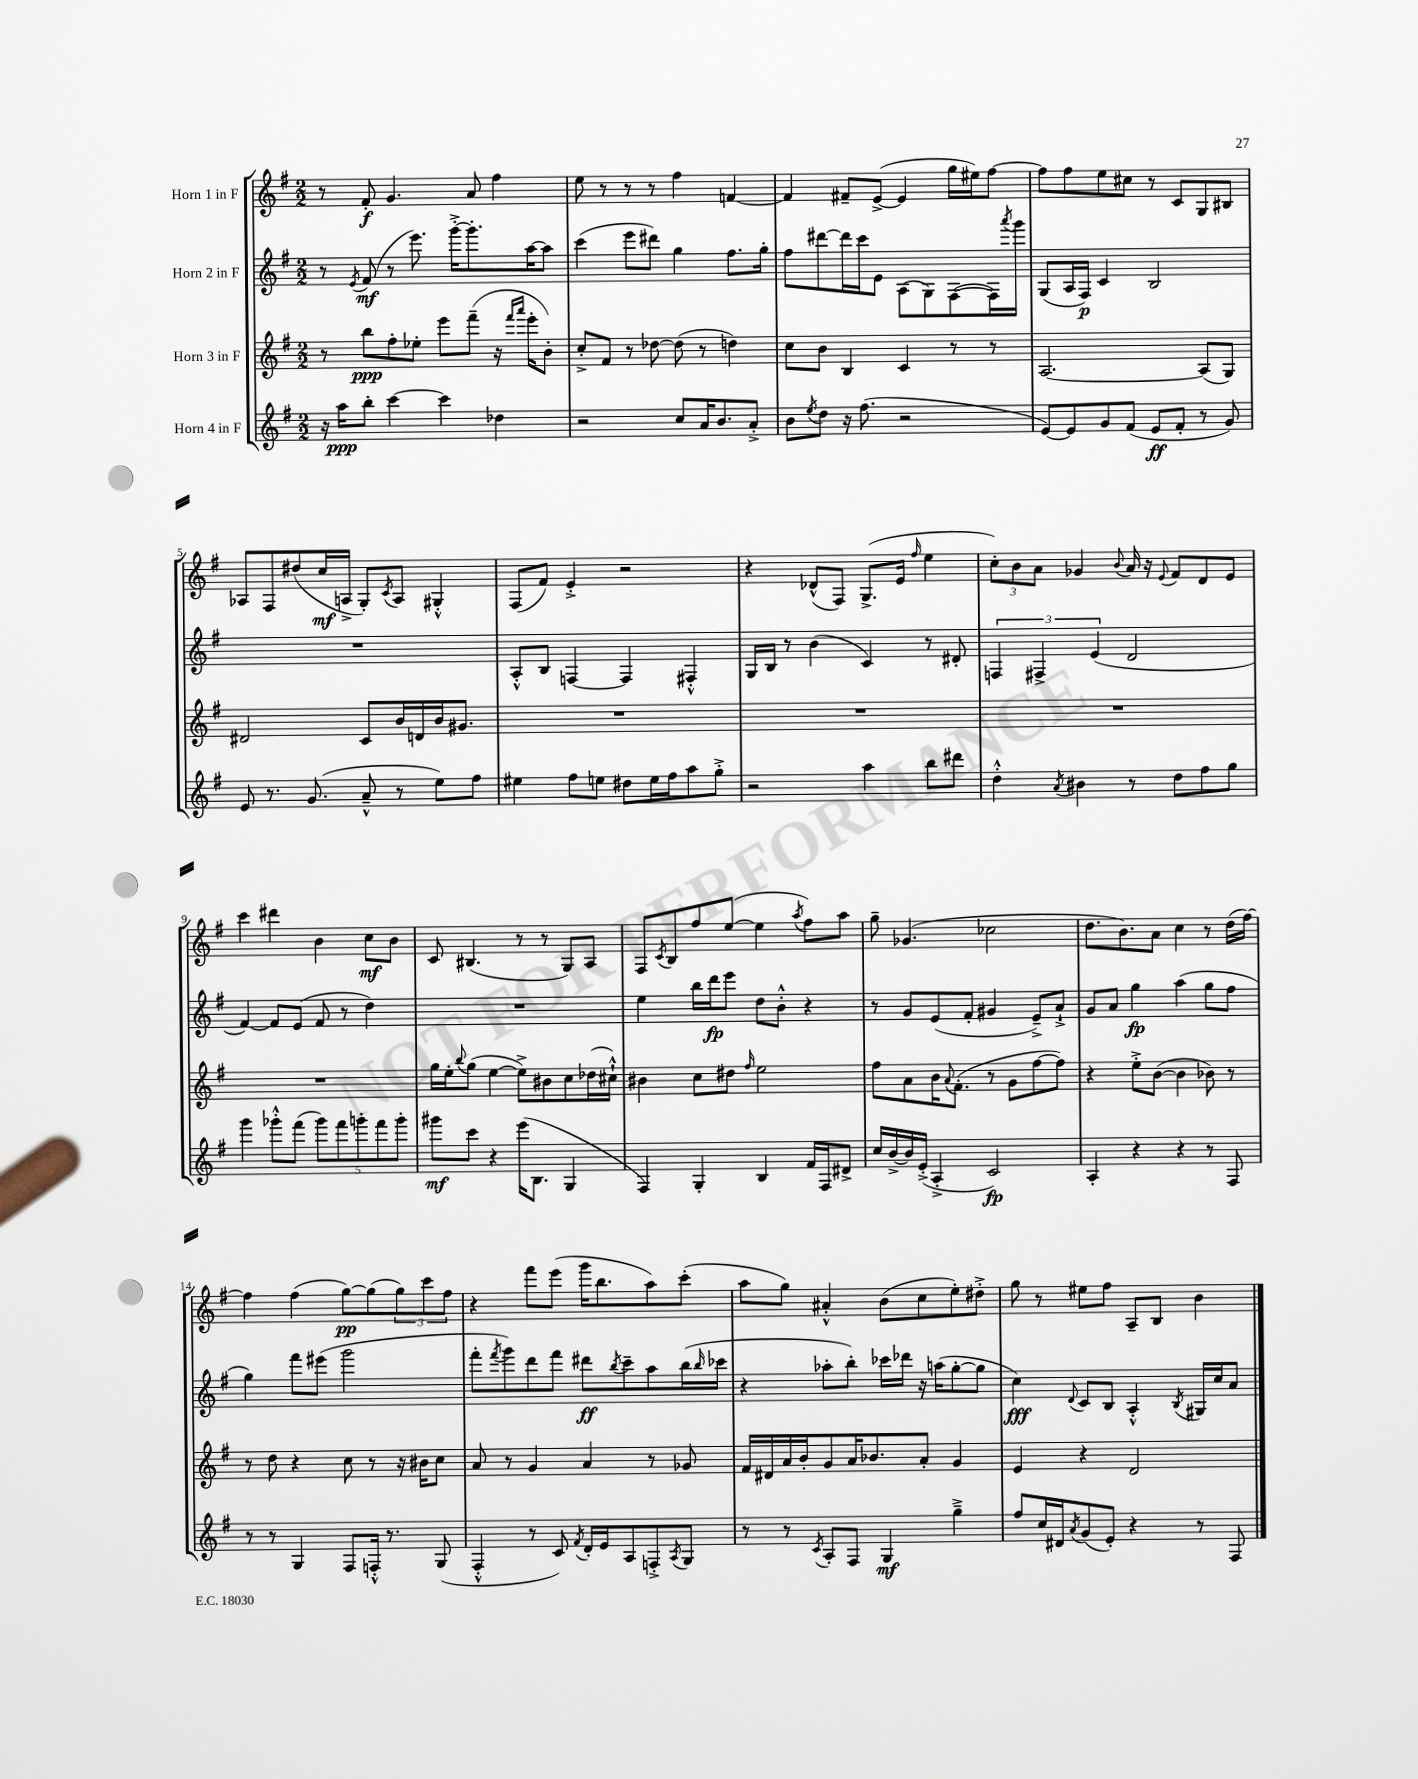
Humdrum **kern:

**kern	**dynam	**kern	**dynam	**kern	**dynam	**kern	**dynam
*part4	*part4	*part3	*part3	*part2	*part2	*part1	*part1
*staff4	*staff4	*staff3	*staff3	*staff2	*staff2	*staff1	*staff1
*I"Horn 4 in F	*	*I"Horn 3 in F	*	*I"Horn 2 in F	*	*I"Horn 1 in F	*
*clefG2	*	*clefG2	*	*clefG2	*	*clefG2	*
*k[f#]	*	*k[f#]	*	*k[f#]	*	*k[f#]	*
*M2/2	*	*M2/2	*	*M2/2	*	*M2/2	*
=1	=1	=1	=1	=1	=1	=1	=1
16r	.	8r	.	8r	.	8r	.
16aa\KL	ppp	.	.	.	.	.	.
.	.	.	.	8qe/	.	.	.
8bb'\J	.	8bb\L	ppp	(8f#/	mf	8f#'/	f
[4ccc\	.	8ff#'\	.	8r	.	4.g/	.
.	.	8ee-X'\J	.	8.eee\)	.	.	.
4ccc\]	.	8eee\L	.	.	.	.	.
.	.	.	.	[16ggg'^\KL	.	.	.
.	.	(8fff#~\J	.	8.ggg'\]	.	8a/	.
4dd-X\	.	16r	.	.	.	4ff#\	.
.	.	16qqfff#/LL	.	.	.	.	.
.	.	16qqaaa/JJ	.	.	.	.	.
.	.	16eee'\KL	.	[16aa\K	.	.	.
.	.	8b'\J)	.	8aa\J]	.	.	.
=2	=2	=2	=2	=2	=2	=2	=2
2r	.	8cc'^/L	.	(4ccc\	.	8ee\	.
.	.	8f#/J	.	.	.	8r	.
.	.	8r	.	8eee\L	.	8r	.
.	.	[8dd-X\	.	8ddd#X\J)	.	8r	.
8cc/L	.	(8dd-\]	.	4gg\	.	4ff#\	.
16a/K	.	8r	.	.	.	.	.
8.b/	.	.	.	.	.	.	.
.	.	4ddn\)	.	8.ff#\L	.	[4fn/	.
8a'^/J	.	.	.	.	.	.	.
.	.	.	.	16gg'\Jk	.	.	.
=3	=3	=3	=3	=3	=3	=3	=3
8b\L	.	8cc\L	.	8ff#\L	.	4f/]	.
8qee/	.	.	.	.	.	.	.
8dd\J	.	8b\J	.	[8ddd#X\	.	.	.
16r	.	4B/	.	16ddd#\L]	.	8f#X~/L	.
(8.ff#\	.	.	.	16ccc\J	.	.	.
.	.	.	.	8e\J	.	([8e^/J	.
2r	.	4c/	.	(8A\L	.	4e/]	.
.	.	.	.	8G\)	.	.	.
.	.	8r	.	([8F#\	.	16gg\LL	.
.	.	.	.	.	.	16ee#X\J)	.
.	.	8r	.	16F#\L])	.	[8ff#\J	.
.	.	.	.	8qaaa/	.	.	.
.	.	.	.	16ggg\JJ	.	.	.
=4	=4	=4	=4	=4	=4	=4	=4
[8e/L)	.	[2.A/	.	(8G/L	.	8ff#\L]	.
8e/]	.	.	.	16A/L	.	8ff#\	.
.	.	.	.	16F#/JJ)	p	.	.
8g/	.	.	.	4c/	.	8ee\	.
(8f#/J	.	.	.	.	.	8cc#X\J	.
8e/L	ff	.	.	2B/	.	8r	.
8f#'/J	.	.	.	.	.	8c/L	.
8r	.	(8A/L]	.	.	.	8G/	.
8g/)	.	8G/J)	.	.	.	8B#X/J	.
!!LO:LB:g=z
=5	=5	=5	=5	=5	=5	=5	=5
8e/	.	2d#X/	.	1r	.	8A-X/L	.
8.r	.	.	.	.	.	8F#/	.
.	.	.	.	.	.	(8dd#X/	.
(8.g/	.	.	.	.	.	.	.
.	.	.	.	.	.	16cc/L	mf
.	.	.	.	.	.	16An^/JJ	.
8a~^^/	.	8c/L	.	.	.	8G'/L)	.
.	.	.	.	.	.	8qc/	.
8r	.	16b/L	.	.	.	8A/J	.
.	.	16dn/	.	.	.	.	.
8ee\L)	.	16b/J	.	.	.	4G#X'^^/	.
.	.	8.g#X/J	.	.	.	.	.
8ff#\J	.	.	.	.	.	.	.
=6	=6	=6	=6	=6	=6	=6	=6
4ee#X\	.	1r	.	8A'^^/L	.	(8F#/L	.
.	.	.	.	8B/J	.	8f#/J)	.
8ff#\L	.	.	.	[4Fn/	.	4e'^/	.
8een\J	.	.	.	.	.	.	.
8dd#X\L	.	.	.	4F/]	.	2r	.
16ee\L	.	.	.	.	.	.	.
16ff#\J	.	.	.	.	.	.	.
8aa\	.	.	.	4F#X'^^/	.	.	.
8gg'^\J	.	.	.	.	.	.	.
=7	=7	=7	=7	=7	=7	=7	=7
2r	.	1r	.	16G/LL	.	4r	.
.	.	.	.	16B/JJ	.	.	.
.	.	.	.	8r	.	.	.
.	.	.	.	(4b\	.	(8d-X^^/L	.
.	.	.	.	.	.	8F#/J)	.
4aa\	.	.	.	4c/)	.	(8.G^/L	.
.	.	.	.	.	.	16e/Jk	.
.	.	.	.	.	.	16qqff#/	.
8bb\L	.	.	.	8r	.	4ee\	.
8ddd#X\J	.	.	.	8d#X'/	.	.	.
=8	=8	=8	=8	=8	=8	=8	=8
4dd'^^\	.	1r	.	6Fn/	.	12cc'\L)	.
.	.	.	.	.	.	12b\	.
.	.	.	.	6F#X^/	.	12a\J	.
8qa/	.	.	.	.	.	.	.
4b#X\	.	.	.	.	.	4g-X/	.
.	.	.	.	(6e/	.	.	.
.	.	.	.	.	.	8qqb/	.
8r	.	.	.	2d/	.	16a/	.
.	.	.	.	.	.	16r	.
.	.	.	.	.	.	8qqe/	.
8dd\L	.	.	.	.	.	8f#/L	.
8ff#\	.	.	.	.	.	8d/	.
8gg\J	.	.	.	.	.	8e/J	.
!!LO:LB:g=z
=9	=9	=9	=9	=9	=9	=9	=9
4ggg\	.	1r	.	[4f#/)	.	4ccc\	.
8ggg-X'^^\L	.	.	.	8f#/L]	.	4ddd#X\	.
(8fff#\J	.	.	.	(8e/J	.	.	.
10ggg-\L)	.	.	.	8f#/	.	4b\	.
10fff#\	.	.	.	.	.	.	.
.	.	.	.	8r	.	.	.
10gggn'\	.	.	.	.	.	.	.
.	.	.	.	4dd\)	.	8cc\L	mf
10fff#\	.	.	.	.	.	.	.
.	.	.	.	.	.	8b\J	.
10ggg'\J	.	.	.	.	.	.	.
=10	=10	=10	=10	=10	=10	=10	=10
8ggg#X\L	mf	16gg\LL	.	1r	.	8c/	.
.	.	16ee'\J	.	.	.	.	.
.	.	8qqbb/	.	.	.	.	.
8ccc\J	.	(8gg\J	.	.	.	(4.B#X/	.
4r	.	[4ee\	.	.	.	.	.
(16eee\KL	.	8ee^\L])	.	.	.	8r	.
8.B\J	.	.	.	.	.	.	.
.	.	8b#X\	.	.	.	8r	.
4G/	.	8cc\	.	.	.	8G/L)	.
.	.	(16dd-X\L	.	.	.	8A/J	.
.	.	16cc#X`^^\JJ)	.	.	.	.	.
=11	=11	=11	=11	=11	=11	=11	=11
4F#/)	.	4b#X\	.	4ee\	.	8F#/L	.
.	.	.	.	.	.	8qc/	.
.	.	.	.	.	.	8B/	.
4G'/	.	8cc\L	.	16bb\LL	.	8ff#/	.
.	.	.	.	16ddd\J	fp	.	.
.	.	8dd#X\J	.	8eee\J	.	([8ee/J	.
.	.	16qqff#/	.	.	.	.	.
4B/	.	2ee\	.	8dd\L	.	4ee\]	.
.	.	.	.	8b'^^\J	.	.	.
.	.	.	.	.	.	8qaa/	.
16f#/LL	.	.	.	4r	.	8ff#\L)	.
16F#/J	.	.	.	.	.	.	.
8d#X^/J	.	.	.	.	.	8aa\J	.
=12	=12	=12	=12	=12	=12	=12	=12
16cc/LL	.	8ff#\L	.	8r	.	8gg~\	.
[16b^/	.	.	.	.	.	.	.
16b/]	.	8a\	.	8g/L	.	(4.g-X/	.
(16e'^/JJ	.	.	.	.	.	.	.
4A'^/	.	16b\K	.	(8e/	.	.	.
.	.	8qqa/	.	.	.	.	.
.	.	(8.f#'\J	.	.	.	.	.
.	.	.	.	8f#'/J	.	.	.
2c/)	fp	8r	.	4g#X/	.	2cc-X\	.
.	.	8g\L	.	.	.	.	.
.	.	[8ff#\	.	8e~^/L)	.	.	.
.	.	8ff#\J])	.	8a`^/J	.	.	.
=13	=13	=13	=13	=13	=13	=13	=13
4A'/	.	4r	.	8g/L	.	8.dd\L	.
.	.	.	.	8a/J	.	.	.
.	.	.	.	.	.	8.b\)	.
4r	.	8ee'^\L	.	4gg\	fp	.	.
.	.	([8b\J	.	.	.	8a\J	.
4r	.	4b\]	.	(4aa\	.	4cc\	.
8r	.	8b-X\)	.	8gg\L	.	8r	.
8F#/	.	8r	.	8ff#\J	.	(16dd\LL	.
.	.	.	.	.	.	[16ff#\JJ)	.
!!LO:LB:g=z
=14	=14	=14	=14	=14	=14	=14	=14
8r	.	8r	.	4gg\)	.	4ff#\]	.
8r	.	8dd\	.	.	.	.	.
4G/	.	4r	.	8fff#\L	.	(4ff#\	.
.	.	.	.	(8eee#X\J	.	.	.
8F#/L	.	8cc\	.	2ggg\	.	[8gg\L)	pp
16Fn'^^/Jk	.	8r	.	.	.	(8gg\]	.
8.r	.	.	.	.	.	.	.
.	.	16r	.	.	.	12gg\)	.
.	.	16b#X\KL	.	.	.	.	.
.	.	.	.	.	.	12ccc\	.
(8G/	.	8cc\J	.	.	.	.	.
.	.	.	.	.	.	12ff#\J	.
=15	=15	=15	=15	=15	=15	=15	=15
4F#'^^/	.	8a/	.	8fff#'\L	.	4r	.
.	.	.	.	8qfff#/	.	.	.
.	.	8r	.	8ggg\)	.	.	.
8r	.	4g/	.	8ddd\	.	8fff#\L	.
8c/)	.	.	.	8fff#\J	.	(8eee\J	.
8qf#/	.	.	.	.	.	.	.
16d'/LL	.	4a/	.	8ddd#X\L	ff	16ggg\KL	.
16e/J	.	.	.	.	.	8.bb\	.
.	.	.	.	8qbb/	.	.	.
8A/	.	.	.	8ccc~\	.	.	.
8Fn'^/	.	8r	.	8aa\	.	8aa\)	.
8qA/	.	.	.	.	.	.	.
8G/J	.	8g-X/	.	(16bb\L	.	(8ccc'\J	.
.	.	.	.	16qqbb/	.	.	.
.	.	.	.	16ccc-X\JJ	.	.	.
=16	=16	=16	=16	=16	=16	=16	=16
8r	.	16f#/LL	.	4r	.	8aa\L	.
.	.	16d#X/	.	.	.	.	.
8r	.	16a/	.	.	.	8gg\J)	.
.	.	16b'/J	.	.	.	.	.
8qc/	.	.	.	.	.	.	.
8A'/L	.	8g/	.	8aa-X'\L	.	4a#X'^^/	.
8F#/J	.	16a/K	.	8bb'\J)	.	.	.
.	.	8.b-X/	.	.	.	.	.
4G/	mf	.	.	16ccc-X\LL	.	(8b\L	.
.	.	.	.	16ddd-X\JJ	.	.	.
.	.	8a'/J	.	16r	.	8cc\	.
.	.	.	.	(16aan\KL	.	.	.
4gg~^\	.	4g/	.	[8gg'\	.	8ee'\)	.
.	.	.	.	8gg\J]	.	8dd#X'^\J	.
=17	=17	=17	=17	=17	=17	=17	=17
8ff#/L	.	4e/	.	4cc\)	fff	8gg\	.
16cc/L	.	.	.	.	.	8r	.
16d#X/J	.	.	.	.	.	.	.
8qa/	.	.	.	8qqd/	.	.	.
(8g/	.	4r	.	8c/L	.	8ee#X\L	.
8e'/J)	.	.	.	8B/J	.	8ff#\J	.
4r	.	2d/	.	4A'^^/	.	8A~/L	.
.	.	.	.	.	.	8B/J	.
.	.	.	.	8qB/	.	.	.
8r	.	.	.	16G#X/LL	.	4b\	.
.	.	.	.	16cc/J	.	.	.
8F#/	.	.	.	8a/J	.	.	.
==	==	==	==	==	==	==	==
*-	*-	*-	*-	*-	*-	*-	*-
